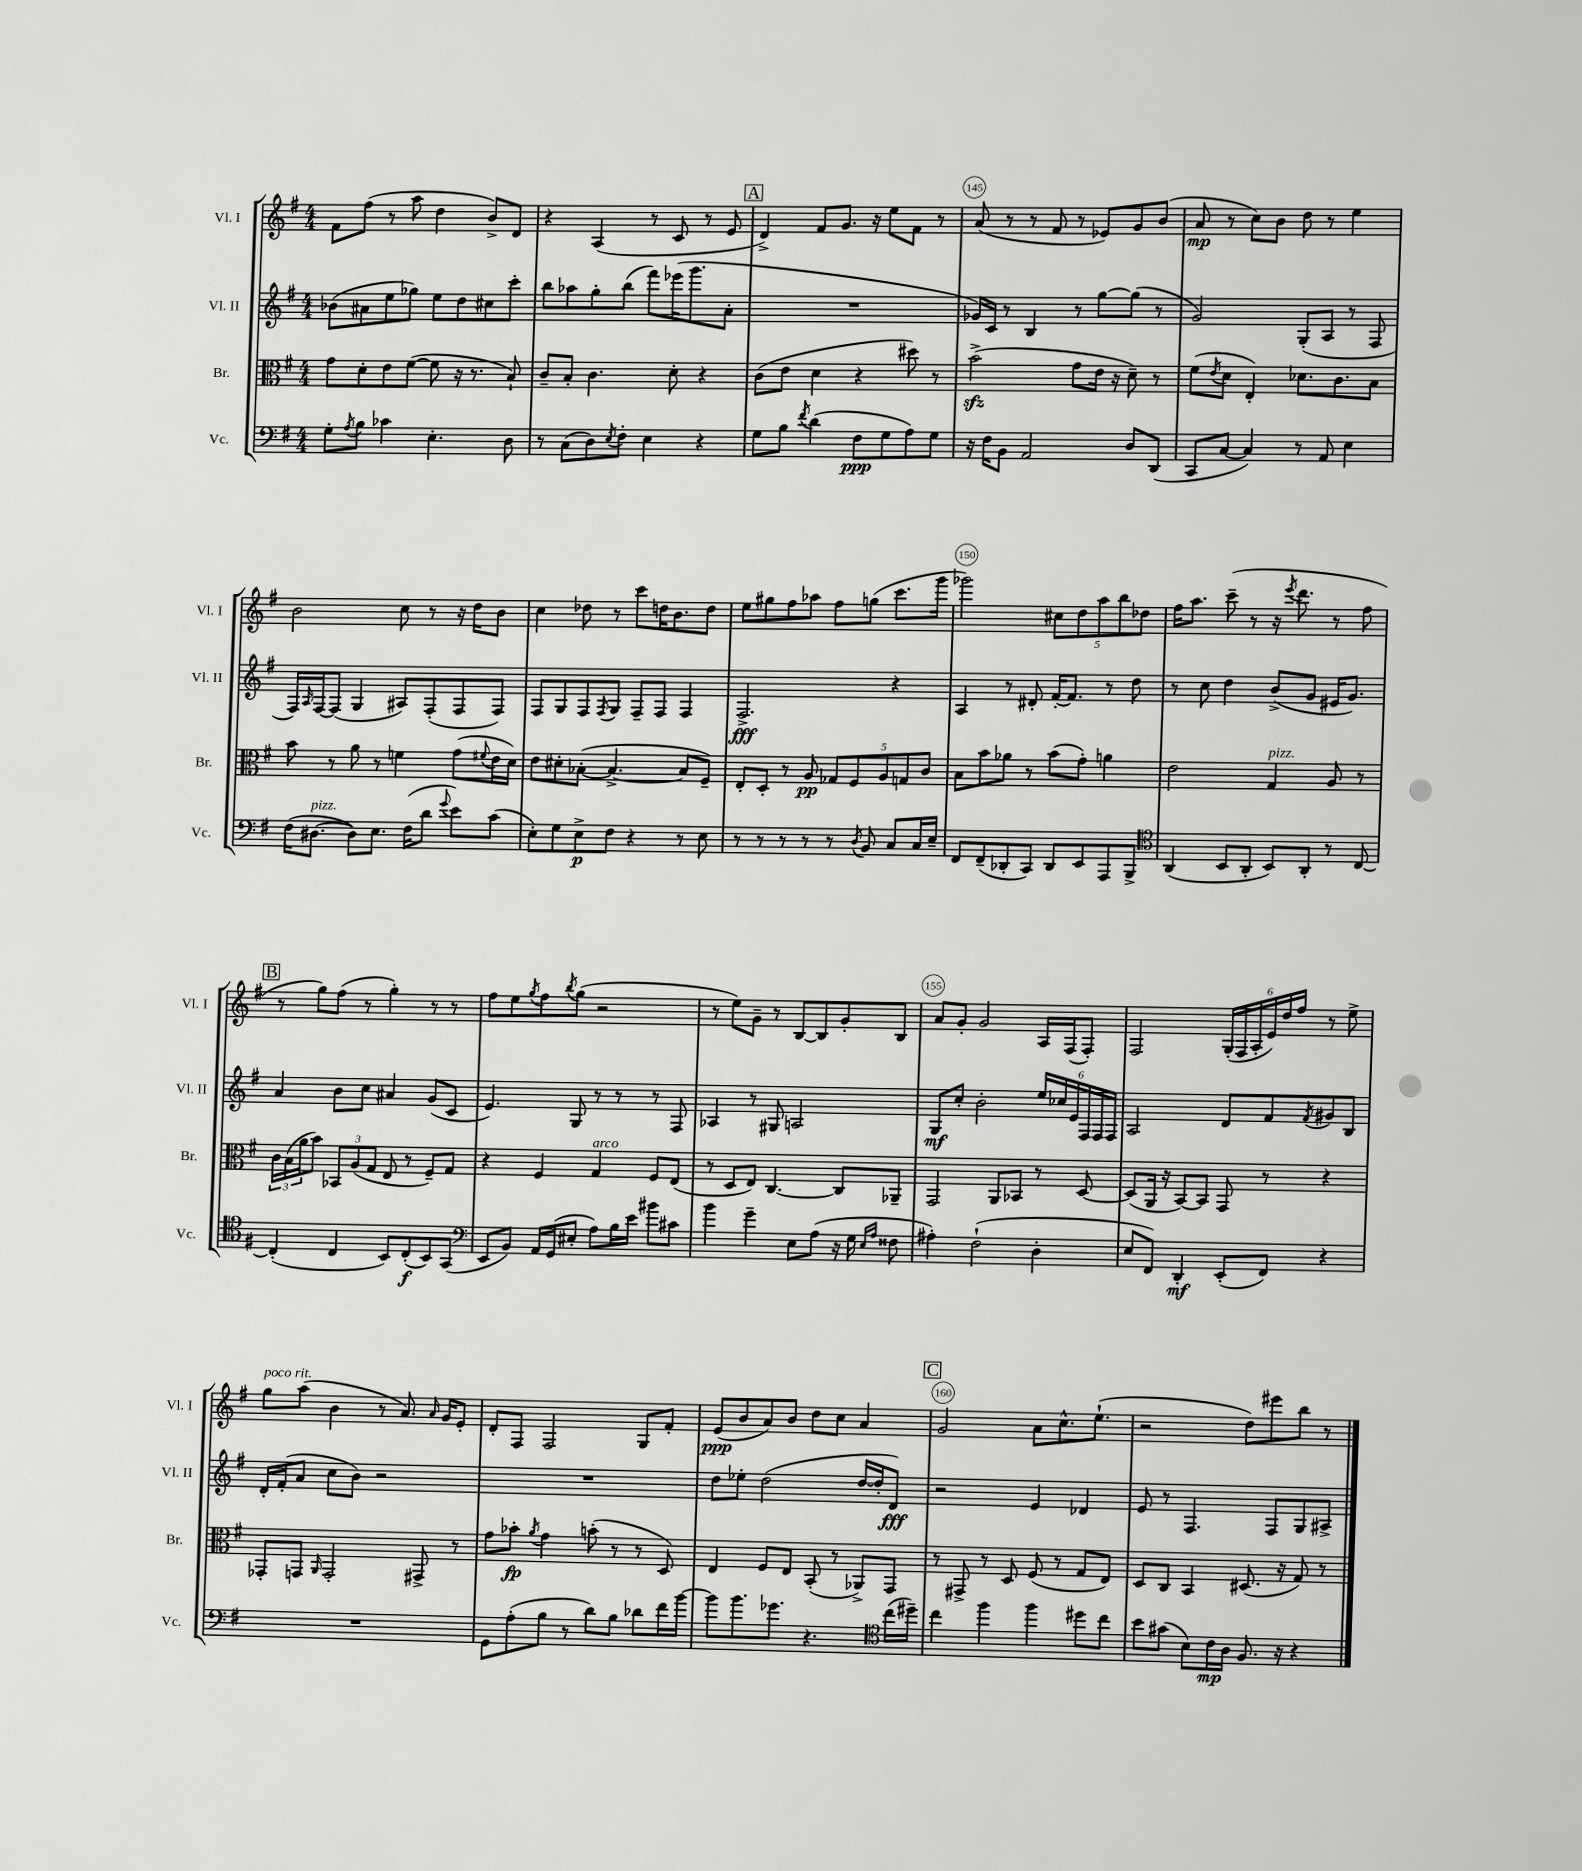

**kern	**kern	**kern	**kern
*staff4	*staff3	*staff2	*staff1
*clefF4	*clefC3	*clefG2	*clefG2
*k[f#]	*k[f#]	*k[f#]	*k[f#]
*M4/4	*M4/4	*M4/4	*M4/4
8G'\L	8g\L	(8b-\L	8f#\L
8qA/	.	.	.
8B\J	8d'\	8a#\	(8ff#\J
4c-\	8e\	8ee\	8r
.	([8f#\J	8gg-\J)	8aa\
4.E'\	8f#\]	8ee\L	4dd\
.	16r	8dd\	.
.	8.r	.	.
.	.	8cc#\	8b^/L)
8D\	8B`/)	8ccc'\J	8d/J
=	=	=	=
8r	8c~/L	8bb\L	4r
(8C\L	8B'/J	8aa-\	.
8D\)	4.c\	8gg'\	(4A/
8qE/	.	.	.
8F#'\J	.	(8bb\J	.
4E\	.	8fff#\L)	8r
.	8d'\	(16eee-\K	8c/
.	.	8.ggg\	.
4r	4r	.	8r
.	.	8a'\J	8e/
=	=	=	=
8G\L	(8c\L	1r	4d^/)
8B\J	8e\J	.	.
8qf#/	.	.	.
(4d\	4d\	.	8f#/L
.	.	.	8.g/J
8F#\L	4r	.	.
.	.	.	16r
8G\	.	.	8ee\L
8A\)	8dd#\)	.	8f#\J
8G\J	8r	.	8r
=	=	=	=
16r	(2b^\	16g-/LL)	(8a/
16F#\LK	.	16c/JJ	.
8BB\J	.	8r	8r
2AA/	.	4B/	8r
.	.	.	8f#/
.	8g\L	8r	8r
.	16e\Jk	[8gg\L	8e-/L)
.	16r	.	.
8D/L	8d~\)	(8gg\]J	8g/
(8DD/J	8r	8r	(8b/J
=	=	=	=
8CC/L	(8f#\L	2g/)	8a/
.	8qe/	.	.
[8C/J	8d\J	.	8r
4C/])	4E'/)	.	8cc\L)
.	.	.	8b\J
8r	8.d-\L	(8G'/L	8dd\
8AA/	.	8A/J	8r
.	8.c\	.	.
4E\	.	8r	4ee\
.	8B\J	8F#/	.
=	=	=	=
(16F#\LK	8b\	16F#/LL)	2b\
.	.	16qqA/	.
[8.D#\J	.	[16F#/J	.
.	8r	(8F#/]J	.
8D#\]L)	8a\	4G/	.
8.E\J	8r	.	.
.	4f\	8A#/L)	8cc\
(16F#\LK	.	.	.
8d\J	.	(8F#'/	8r
8qqg/	.	.	.
8e\L)	(8g\L	8F#/	16r
.	.	.	16dd\LK
.	8qqf#/	.	.
(8c\J	16e\L	8F#/J)	8b\J
.	16d\JJ)	.	.
=	=	=	=
8E'\L)	8e\L	8F#/L	4cc\
8G\	8d#'\	8G/	.
8E^\	([8B-'\J	8F#/	8dd-\
.	.	8qF#/	.
8F#\J	4.B-^/_	8G/J	8r
4r	.	8F#~/L	8ccc\L
.	.	8F#/J	16dd\K
.	.	.	8.b\
8r	8B-/]L	4F#/	.
8E\	8F#~/J)	.	8dd\J
=	=	=	=
8r	8E'/L	2.F#^/	8ee\L
8r	8D'/J	.	8gg#\
8r	8r	.	8ff#\
8r	8A/	.	8aa-\J
8r	10G-/L	.	8ff#\L
.	10F#/	.	.
8qD/	.	.	.
8BB/	.	.	(8gg\J
.	10A/	.	.
8C/L	.	4r	8.ccc\L
.	10G/	.	.
16C/L	.	.	.
.	10c/J	.	.
16E~/JJ	.	.	16ggg\Jk
=	=	=	=
8FF#/L	8B\L	4A/	2ggg-\)
(8FF#~/	8b\	.	.
8DD-'/	8a-\J	8r	.
8CC/J)	8r	8d#'/	.
8DD-/L	(8b\L	[16f#'/LK	10cc#\L
.	.	8.f#/]J	.
.	.	.	10dd\
8EE/	8g'\J)	.	.
.	.	.	10aa\
8AAA/	4a\	8r	.
.	.	.	10bb\
8BBB^/J	.	8dd\	.
.	.	.	10dd-\J
=	=	=	=
*clefC4	*	*	*
(4AA/	2e\	8r	16ff#\LK
.	.	.	8.aa\J
.	.	8cc\	.
8BB/L	.	4dd\	(8ccc~\
8AA'/J	.	.	8r
8BB/L)	4G/	(8b^/L	16r
.	.	.	8qeee/
.	.	.	8.ddd\
8AA'/J	.	8g/J	.
8r	8A/	16e#/LK	8r
.	.	8.g/J)	.
[8C/	8r	.	8ff#\
=	=	=	=
(4C'/]	24c\LL	4a/	8r
.	(24B\	.	.
.	24a\J	.	.
.	8b\J)	.	8gg\L)
4C/	12BB-/L	8b\L	(8ff#\J
.	(12A/	.	.
.	.	8cc\J	8r
.	12G/J	.	.
8BB/L)	8E/	4a#/	4gg'\)
(8C'/	8r	.	.
8BB/)	8F#~/L)	(8g/L	8r
(8GG/J	8G/J	8c/J	8r
=	=	=	=
*clefF4	*	*	*
8EE/L	4r	4.e/)	8ff#\L
8BB/J)	.	.	8ee\
.	.	.	8qgg/
16AA/LL	4F#/	.	8ff#\
(16GG/J	.	.	.
.	.	.	8qbb/
8E#'/J	.	8G/	(8gg\J
8A\L)	4G/	8r	2r
16B\L	.	8r	.
16e\JJ	.	.	.
8b#\L	8F#/L	8r	.
8c#\J	(8E/J	8F#/	.
=	=	=	=
4b\	8r	4A-/	8r
.	8D/L	.	8ee\L)
4g~\	8E/J)	8r	8g~\J
.	[4.C/	8G#/	8r
8E\L	.	2A/	[8B/L
(8A\J	.	.	8B/]
16r	8C/]L	.	8g'/
16G\	.	.	.
16qqE/LL	.	.	.
16qqA/JJ	.	.	.
8F##\	8AA-~/J	.	8B/J
=	=	=	=
4A#'\)	2GG/	8G/L	8a/L
.	.	8cc'/J	8g'/J
(2F#`\	.	2b'\	2g/
.	8AA/L	.	.
.	8BB-/J	.	.
4D'\	8r	24ee/LL	16A/LL
.	.	24cc-/	.
.	.	.	(16F#/J
.	.	24e/	.
.	[8D/	24F#/	8F#'/J)
.	.	24F#/	.
.	.	24F#/JJ	.
=	=	=	=
8E/L	(8D/]L	2A/	2F#/
8FF#/J)	16AA/Jk	.	.
.	16r	.	.
4DD'/	[8BB/L)	.	.
.	8BB/]J	.	.
(8EE'/L	8GG/	8d/L	(24G'/LL
.	.	.	24F#/
.	.	.	24A'/
8FF#/J)	8r	8f#/	24e/)
.	.	.	24dd/
.	.	.	24ff#/JJ
.	.	8qf#/	.
4r	4r	8g#/	8r
.	.	8B/J	8ee^\
=	=	=	=
1r	8GG-'/L	16d'/LL	8gg\L
.	.	(16f#'/J	.
.	8GG/J	8a/J	(8aa\J
.	16qqAA/	.	.
.	2GG'/	8cc\L	4b\
.	.	8b\J)	.
.	.	2r	8r
.	.	.	8.a/)
.	8GG#^/	.	.
.	.	.	16qqa/
.	.	.	16g/LK
.	8r	.	8e'/J
=	=	=	=
8GG\L	8g\L	1r	8d'/L
(8A'\	8b-'\J	.	8F#/J
.	8qa/	.	.
8B\J	4g\	.	2F#/
8r	.	.	.
8d\L)	(8b'\	.	.
8B\J	8r	.	.
8d-\L	8r	.	8G/L
16f#\L	8D/)	.	8f#'/J
[16b\JJ	.	.	.
=	=	=	=
8b\]L	4E/	8dd\L	(8e/L
8.b\	.	8ee-'\J	8b/
.	8F#/L	(2dd\	8a/)
8.g-\J	.	.	.
.	8E/J	.	8b/J
4.r	(8BB'/	.	8dd\L
.	8r	.	8cc\J
.	8AA-^/L)	[16dd/LL	4a/
.	.	16dd'/]J	.
*clefC4	*	*	*
(16cc\LL	8GG/J	8d/J)	.
16dd#~\JJ)	.	.	.
=	=	=	=
4cc\	8r	2r	2g/
.	8GG#^/	.	.
4ff#\	8r	.	.
.	8D/	.	.
4ff#\	(8F#/	4e/	8a\L
.	8r	.	8.cc^^\
8dd#\L	8G/L	4d-/	.
.	.	.	(8.ee`\J
8cc\J	8E/J)	.	.
=	=	=	=
8b\L	8D/L	8e/	2r
(8g#\J	8C/J	8r	.
8B\L)	4BB/	4.F#/	.
16c\L	.	.	.
16A\JJ	.	.	.
8.F#/	(8.D#/	.	8dd\L)
.	.	8F#/L	8eee#\
16r	16r	.	.
4r	8G/)	8G/	8bb\J
.	8r	8A#^/J	8r
==	==	==	==
*-	*-	*-	*-
